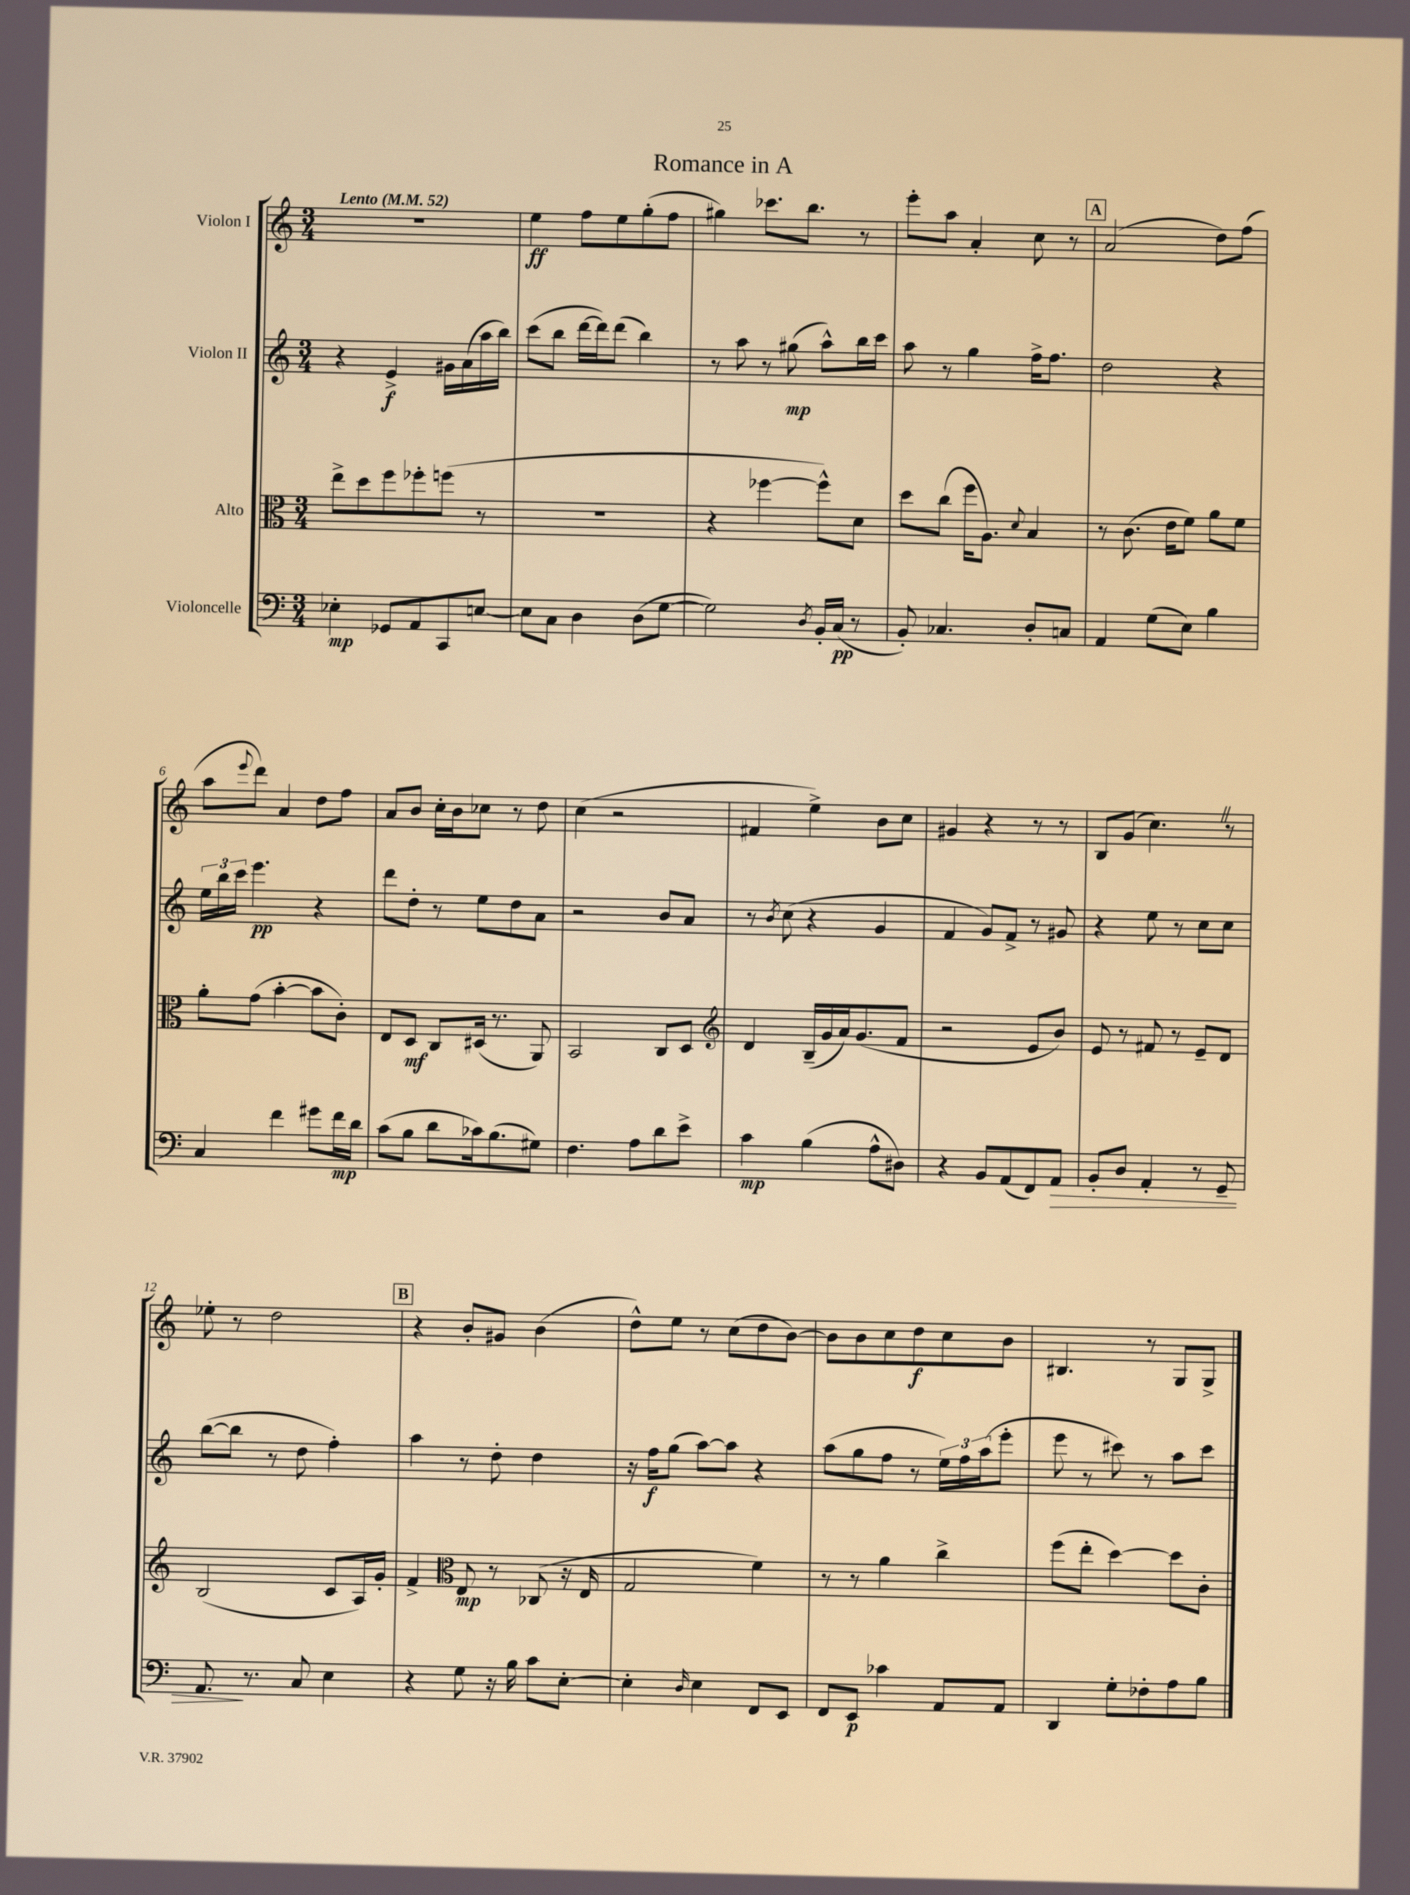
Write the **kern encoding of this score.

**kern	**kern	**kern	**kern
*staff4	*staff3	*staff2	*staff1
*clefF4	*clefC3	*clefG2	*clefG2
*k[]	*k[]	*k[]	*k[]
*M3/4	*M3/4	*M3/4	*M3/4
*MM52	*MM52	*MM52	*MM52
4E-'	8ee^	4r	2.r
.	8dd	.	.
8GG-	8ff	4e^	.
8AA	8ff-'	.	.
8CC	(8ff	16g#	.
.	.	(16a	.
[8E	8r	16aa	.
.	.	16bb)	.
=	=	=	=
8E]	2.r	(8ccc	4ee
8C	.	8bb	.
4D	.	[16ddd	8ff
.	.	16ddd])	.
.	.	(8ddd	8ee
(8D	.	4bb)	(8gg'
[8G	.	.	8ff
=	=	=	=
2G])	4r	8r	4gg#)
.	.	8aa	.
.	[4ff-	8r	8.ccc-
.	.	(8gg#	.
.	.	.	8.bb
8qD	.	.	.
16BB'	8ff-^^])	8aa^^)	.
(16C	.	.	.
8r	8d	16bb	8r
.	.	16ccc	.
=	=	=	=
8BB')	8dd	8aa	8eee'
4.C-	(8cc	8r	8aa
.	16ff	4gg	4a'
.	8.A)	.	.
.	8qqd	.	.
8D'	4B	16ff^	8cc
.	.	8.ff	.
8C	.	.	8r
=	=	=	=
4AA	8r	2dd	(2a
.	(8.c	.	.
(8G	.	.	.
.	16e	.	.
8E)	8f)	.	.
4B	8a	4r	8dd)
.	8f	.	(8ff
=	=	=	=
4C	8a'	24ee	8aa
.	.	24bb	.
.	.	24ccc	.
.	.	.	8qqeee
.	(8g	4.eee	8ddd)
4f	[4b'	.	4a
8g#	8b]	4r	8dd
16f	8c')	.	8ff
16d	.	.	.
=	=	=	=
(8c	8E	8ddd	8a
8B	8D	8dd'	8b
8d	8C	8r	16cc'
.	.	.	16b
16c-)	(16D#	8ee	8cc-
(8.B	8.r	.	.
.	.	8dd	8r
8G#)	8AA)	8a	8dd
=	=	=	=
4.F	2BB	2r	(4cc
.	.	.	2r
8A	.	.	.
8d	8C	8b	.
8e^	8D	8a	.
=	=	=	=
*	*clefG2	*	*
4c	4d	8r	4f#
.	.	8qb	.
.	.	(8cc	.
(4B	(16B~	4r	4ee^)
.	16g	.	.
.	16a)	.	.
.	(8.g	.	.
8A^^	.	4g	8b
8D#)	8f	.	8cc
=	=	=	=
4r	2r	4f	4g#
8BB	.	8g)	4r
(8AA	.	8f^	.
8FF)	8e	8r	8r
8AA	8b)	8g#	8r
=	=	=	=
8BB'	8e	4r	8B
8D	8r	.	(8g
4AA'	8f#	8ee	4.cc)
.	8r	8r	.
8r	8e~	8cc	.
8GG~	8d	8cc	8r
=	=	=	=
8.AA	(2B	([8bb	8ee-'
.	.	8bb]	8r
8.r	.	.	.
.	.	8r	2dd
8C	.	8dd	.
4E	8c	4ff')	.
.	16A)	.	.
.	16g'	.	.
=	=	=	=
4r	4f^	4aa	4r
*	*clefC3	*	*
8G	8E	8r	8b'
16r	8r	8dd'	8g#
16B	.	.	.
8c	(8C-	4dd	(4b
[8E'	16r	.	.
.	16E	.	.
=	=	=	=
4E']	2G	16r	8dd^^)
.	.	16ff	.
.	.	(8gg	8ee
16qqD	.	.	.
4E	.	[8aa)	8r
.	.	8aa]	(8cc
8FF	4f)	4r	8dd
8EE	.	.	[8b)
=	=	=	=
8FF	8r	(8aa	8b]
8EE	8r	8gg	8b
4c-	4a	8ff	8cc
.	.	8r	8dd
8AA	4cc^	24ee)	8cc
.	.	24ff	.
.	.	(24aa	.
8AA	.	8eee'	8b
=	=	=	=
4DD	(8ff	8eee	4.B#
.	8ee'	8r	.
8G'	[4dd)	8ccc#)	.
8F-'	.	8r	8r
8A	8dd]	8aa	8G
8B	8c'	8ccc#	8G^
==	==	==	==
*-	*-	*-	*-
